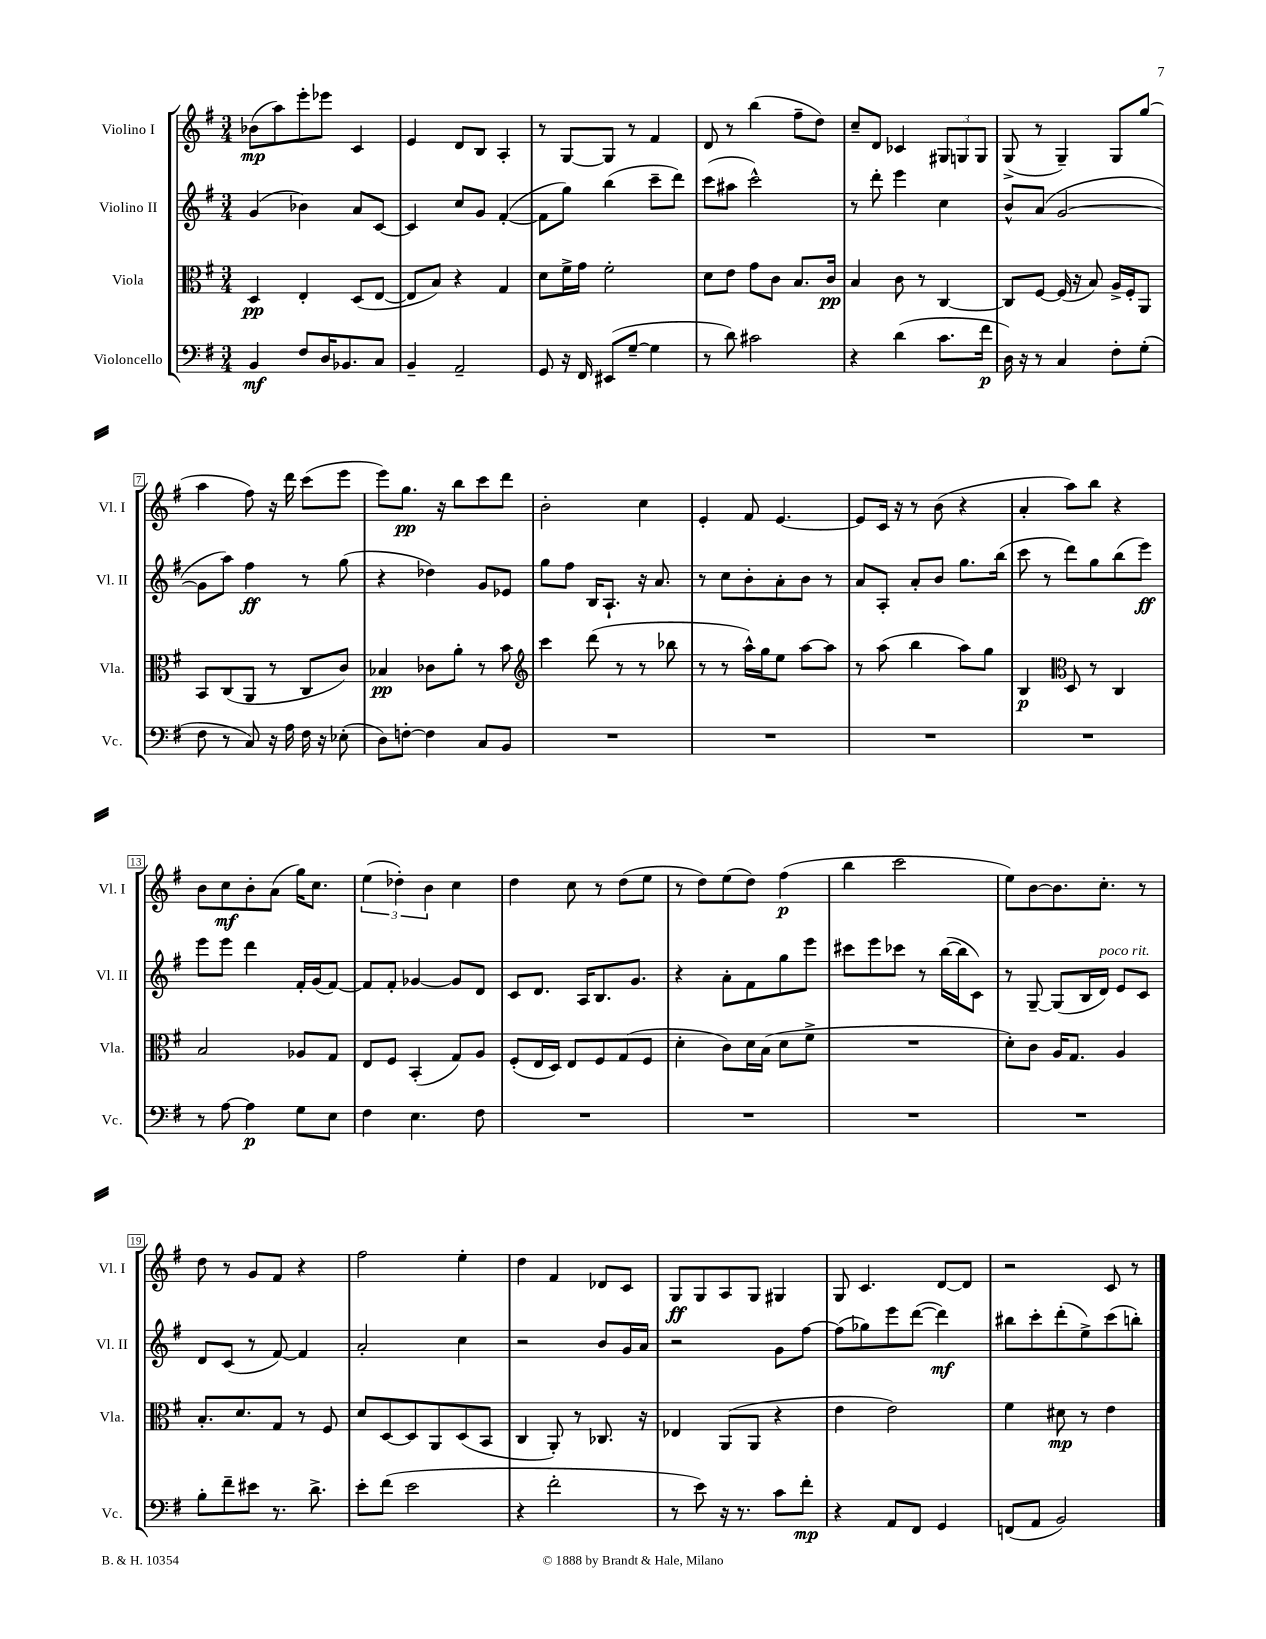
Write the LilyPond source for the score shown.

<<
\new StaffGroup <<
\new Staff = "s0" \with { instrumentName = "Violino I" shortInstrumentName = "Vl. I" } {
    \clef treble \key g \major \numericTimeSignature \time 3/4
    bes'8\mp( a''8) e'''8-. ees'''8 c'4 |
    e'4 d'8 b8 a4-. |
    r8 g8~ g8 r8 fis'4 |
    d'8 r8 b''4( fis''8-- d''8) |
    c''8-- d'8 ces'4 \tuplet 3/2 { gis8 g8 g8 } |
    g8->( r8 g4--) g8 g''8( |
    a''4 fis''8) r16 d'''16 c'''8( e'''8 |
    e'''8) g''8.\pp r16 b''8 c'''8 d'''8 |
    b'2-. c''4 |
    e'4-. fis'8 e'4.~ |
    e'8 c'16 r16 r8 b'8( r4 |
    a'4-. a''8) b''8 r4 |
    b'8 c''8\mf b'8-. a'8( g''16) c''8. |
    \tuplet 3/2 { e''4( des''4-.) b'4 } c''4 |
    d''4 c''8 r8 d''8( e''8 |
    r8 d''8) e''8( d''8) fis''4\p( |
    b''4 c'''2 |
    e''8) b'8~ b'8. c''8.-. r8 |
    d''8 r8 g'8 fis'8 r4 |
    fis''2 e''4-. |
    d''4 fis'4 des'8 c'8 |
    g8\ff g8 a8 g8 gis4 |
    g8 c'4. d'8~ d'8 |
    r2 c'8 r8 \bar "|." |
}
\new Staff = "s1" \with { instrumentName = "Violino II" shortInstrumentName = "Vl. II" } {
    \clef treble \key g \major \numericTimeSignature \time 3/4
    g'4( bes'4) a'8 c'8~ |
    c'4 c''8 g'8 fis'4~-.( |
    fis'8 g''8) b''4( c'''8-- d'''8) |
    c'''8( ais''8 c'''2-^) |
    r8 d'''8-. e'''4 c''4 |
    b'8-^ a'8( g'2~ |
    g'8 a''8) fis''4\ff r8 g''8( |
    r4 des''4) g'8 ees'8 |
    g''8 fis''8 b16 a8.-! r16 a'8. |
    r8 c''8 b'8-. a'8-. b'8 r8 |
    a'8 a8-. a'8-. b'8 g''8. b''16( |
    c'''8 r8 d'''8) g''8 b''8( e'''8\ff) |
    e'''8 e'''8 d'''4 fis'16-. g'16( fis'8~) |
    fis'8 fis'8-. ges'4~ ges'8 d'8 |
    c'8 d'8. a16 b8. g'8. |
    r4 a'8-. fis'8 g''8 e'''8 |
    cis'''8 e'''8 ces'''8 r8 b''16~( b''16 c'8) |
    r8 g8~-- g8( b16 d'16^\markup { \italic "poco rit." }) e'8 c'8 |
    d'8 c'8( r8 fis'8~) fis'4 |
    a'2-. c''4 |
    r2 b'8 g'16 a'16 |
    r2 g'8 fis''8~ |
    fis''8( ges''8) e'''8 d'''8~( d'''4\mf) |
    bis''8 c'''8-. d'''8-.( e''8->) c'''8( b''8-.) \bar "|." |
}
\new Staff = "s2" \with { instrumentName = "Viola" shortInstrumentName = "Vla." } {
    \clef alto \key g \major \numericTimeSignature \time 3/4
    d4\pp e4-. d8( e8~ |
    e8 b8) r4 g4 |
    d'8 fis'16-> g'16 fis'2-. |
    d'8 e'8 g'8 c'8 b8. c'16\pp |
    b4 c'8 r8 c4~ |
    c8 fis8~ fis16( r16 b8) a16-> fis16-. a,8 |
    b,8 c8( a,8 r8 c8 c'8) |
    bes4\pp ces'8 a'8-. r8 b'8 |
    \clef treble c'''4 d'''8( r8 r8 bes''8 |
    r8 r8 a''16-^) g''16 e''8 a''8~ a''8 |
    r8 a''8( b''4 a''8) g''8 |
    b4\p \clef alto d8 r8 c4 |
    b2 aes8 g8 |
    e8 fis8 b,4-.( g8) a8 |
    fis8-.( e16 d16) e8 fis8 g8( fis8 |
    d'4-. c'8) d'16 b16( d'8 fis'8-> |
    R2. |
    d'8-.) c'8 a16 g8. a4 |
    b8.-. d'8. g8 r8 fis8 |
    d'8 d8~ d8 a,8 d8( b,8 |
    c4 a,8-.) r8 ces8. r16 |
    ees4 a,8( a,8 r4 |
    e'4 e'2) |
    fis'4 dis'8\mp r8 e'4 \bar "|." |
}
\new Staff = "s3" \with { instrumentName = "Violoncello" shortInstrumentName = "Vc." } {
    \clef bass \key g \major \numericTimeSignature \time 3/4
    b,4\mf fis8 d16 bes,8. c8 |
    b,4-- a,2-- |
    g,8 r16 fis,16 eis,8( g8~-- g4 |
    r8 d'8) cis'2 |
    r4 d'4( c'8. fis'16\p |
    d16) r16 r8 c4 fis8-. g8-.( |
    fis8 r8 c8) r16 a16 fis16 r16 ees8-.( |
    d8) f8~-. f4 c8 b,8 |
    R2. |
    R2. |
    R2. |
    R2. |
    r8 a8~ a4\p g8 e8 |
    fis4 e4. fis8 |
    R2. |
    R2. |
    R2. |
    R2. |
    b8-. fis'8-- eis'8 r8. d'8.-> |
    e'8-. fis'8( e'2 |
    r4 fis'2-. |
    r8 e'8) r16 r8. c'8 fis'8-.\mp |
    r4 a,8 fis,8 g,4 |
    f,8( a,8 b,2) \bar "|." |
}
>>
>>
\layout { \context { \Score \override BarNumber.stencil = #(make-stencil-boxer 0.1 0.3 ly:text-interface::print) } }
